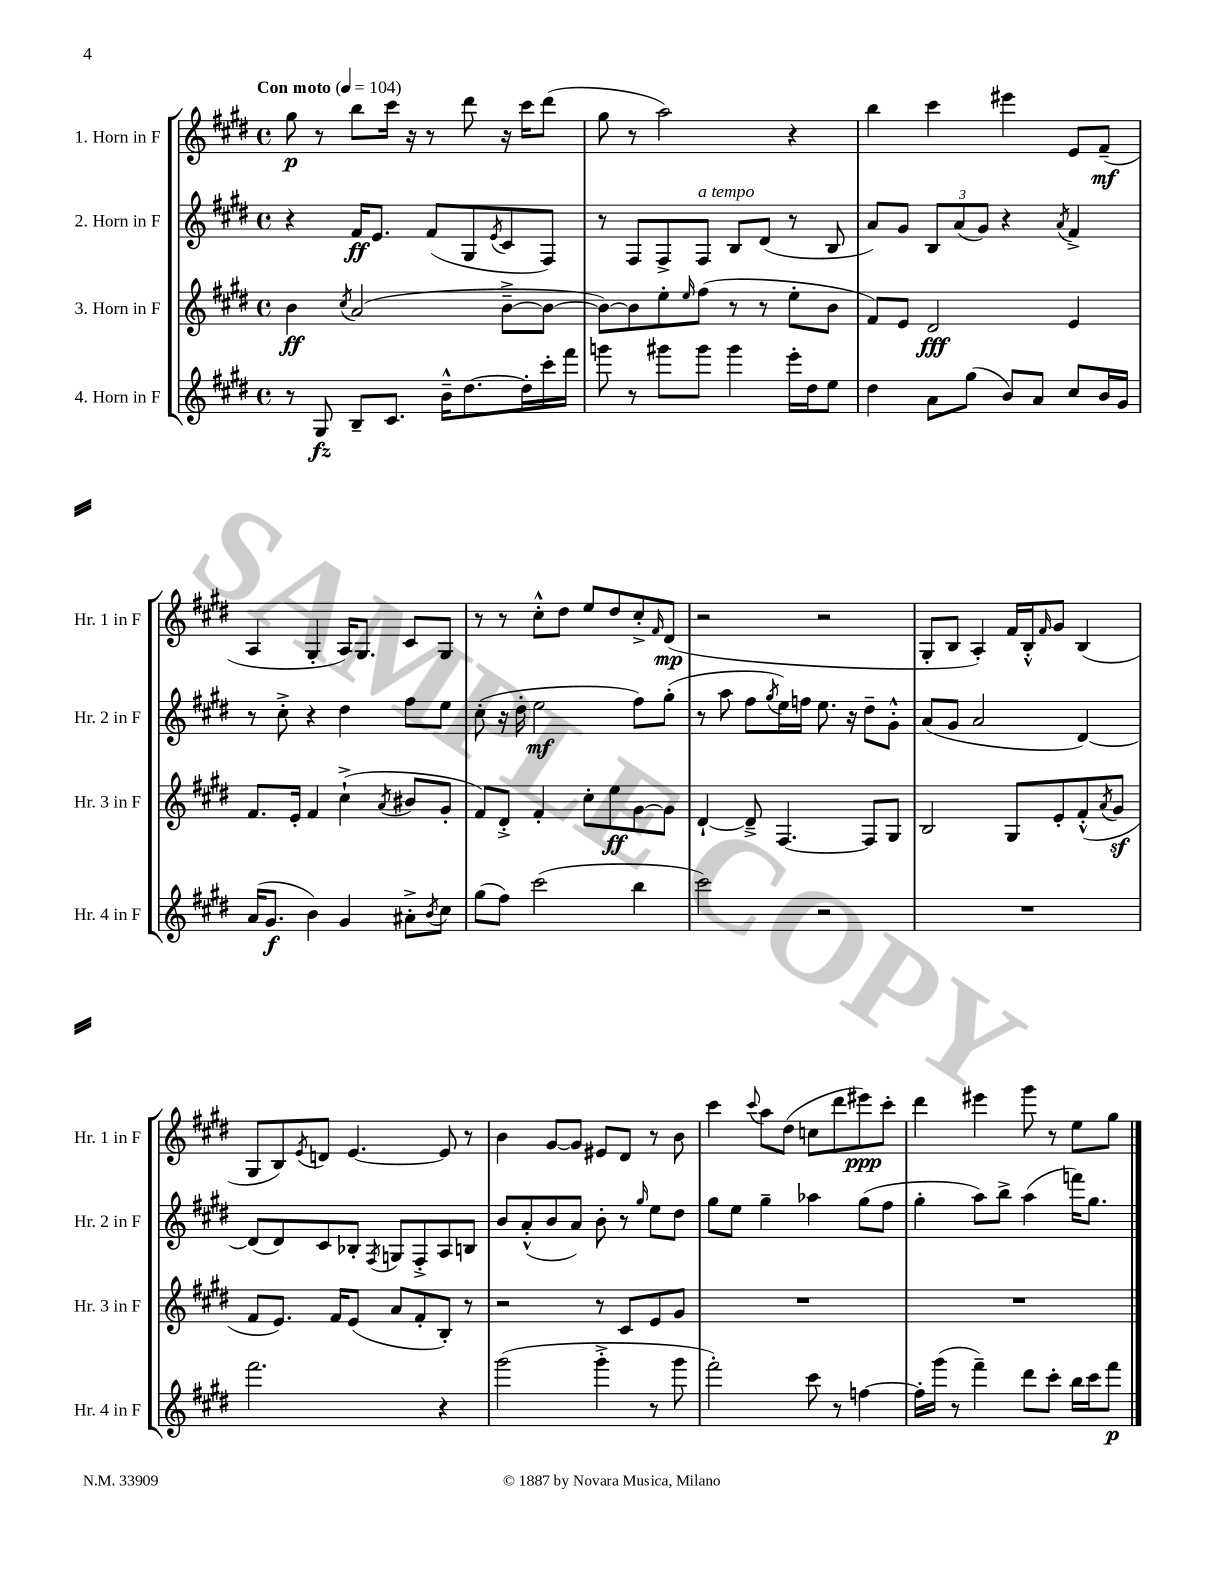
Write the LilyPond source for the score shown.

<<
\new StaffGroup <<
\new Staff = "s0" \with { instrumentName = "1. Horn in F" shortInstrumentName = "Hr. 1 in F" } {
    \clef treble \key e \major \defaultTimeSignature \time 4/4 \tempo "Con moto" 4 = 104
    gis''8\p r8 b''8 cis'''16 r16 r8 dis'''8 r16 cis'''16 dis'''8( |
    gis''8 r8 a''2) r4 |
    b''4 cis'''4 eis'''4 e'8 fis'8--\mf( |
    a4 gis4-. a16) gis8. cis'8 gis8 |
    r8 r8 cis''8-.-^ dis''8 e''8 dis''8 cis''8-.-> \grace { fis'16 } dis'8\mp( |
    r2 r2 |
    gis8-. b8 a4-.) fis'16 b16-.-^ \grace { fis'16 } gis'8 b4( |
    gis8 b8) \acciaccatura { e'8 } d'8 e'4.~ e'8 r8 |
    b'4 gis'8~ gis'8 eis'8 dis'8 r8 b'8 |
    cis'''4 \appoggiatura { cis'''8 } a''8 dis''8( c''8 dis'''8 eis'''8\ppp) cis'''8-. |
    dis'''4 eis'''4 gis'''8 r8 e''8 gis''8 \bar "|." |
}
\new Staff = "s1" \with { instrumentName = "2. Horn in F" shortInstrumentName = "Hr. 2 in F" } {
    \clef treble \key e \major \defaultTimeSignature \time 4/4
    r4 fis'16\ff e'8. fis'8( gis8 \acciaccatura { e'8 } cis'8 fis8) |
    r8 fis8 fis8-> fis8^\markup { \italic "a tempo" } b8 dis'8( r8 b8 |
    a'8) gis'8 \tuplet 3/2 { b8 a'8( gis'8) } r4 \acciaccatura { a'8 } fis'4-> |
    r8 cis''8-.-> r4 dis''4 fis''8 e''8 |
    cis''8-.( r16 dis''16-. e''2\mf fis''8) gis''8-.( |
    r8 a''8 fis''8 \acciaccatura { gis''8 } e''16) f''16 e''8. r16 dis''8-- gis'8-.-^ |
    a'8( gis'8 a'2 dis'4~) |
    dis'8( dis'8) cis'8 bes8-. \acciaccatura { fis8 } g8 fis8-.-> a8 b8 |
    b'8 a'8-.-^( b'8 a'8) b'8-. r8 \grace { gis''16 } e''8 dis''8 |
    gis''8 e''8 gis''4-- aes''4 gis''8( fis''8 |
    gis''4-. a''8) b''8-> a''4( f'''16) gis''8. \bar "|." |
}
\new Staff = "s2" \with { instrumentName = "3. Horn in F" shortInstrumentName = "Hr. 3 in F" } {
    \clef treble \key e \major \defaultTimeSignature \time 4/4
    b'4\ff \acciaccatura { cis''8 } a'2( b'8~---> b'8~ |
    b'8~) b'8 e''8-. \grace { e''16 } fis''8( r8 r8 e''8-. b'8 |
    fis'8) e'8 dis'2\fff e'4 |
    fis'8. e'16-. fis'4 cis''4-!->( \acciaccatura { a'8 } bis'8 gis'8-. |
    fis'8) dis'8-.-> fis'4-. cis''8-. e''8\ff gis'8~ gis'8 |
    dis'4~-! dis'8---> fis4.~ fis8 gis8 |
    b2 gis8 e'8-. fis'8-.-^( \acciaccatura { a'8 } gis'8\sf |
    fis'8 e'8.) fis'16 e'8( a'8 fis'8-. b8-.) r8 |
    r2 r8 cis'8 e'8 gis'8 |
    R1 |
    R1 \bar "|." |
}
\new Staff = "s3" \with { instrumentName = "4. Horn in F" shortInstrumentName = "Hr. 4 in F" } {
    \clef treble \key e \major \defaultTimeSignature \time 4/4
    r8 gis8\fz b8-- cis'8. b'16---^ dis''8.~ dis''16-. cis'''16-. fis'''16 |
    g'''8 r8 gis'''8 gis'''8 gis'''4 e'''16-. dis''16 e''8 |
    dis''4 a'8 gis''8( b'8) a'8 cis''8 b'16 gis'16 |
    a'16( gis'8.\f b'4) gis'4 ais'8-.-> \acciaccatura { b'8 } cis''8 |
    gis''8( fis''8) cis'''2( b''4 |
    cis'''2) r2 |
    R1 |
    fis'''2. r4 |
    gis'''2( gis'''4-.-> r8 gis'''8 |
    fis'''2-.) cis'''8 r8 f''4~ |
    f''16-. gis'''16( r8 fis'''4--) dis'''8 cis'''8-. b''16 cis'''16 fis'''8\p \bar "|." |
}
>>
>>
\layout { \context { \Score \remove "Bar_number_engraver" } }
